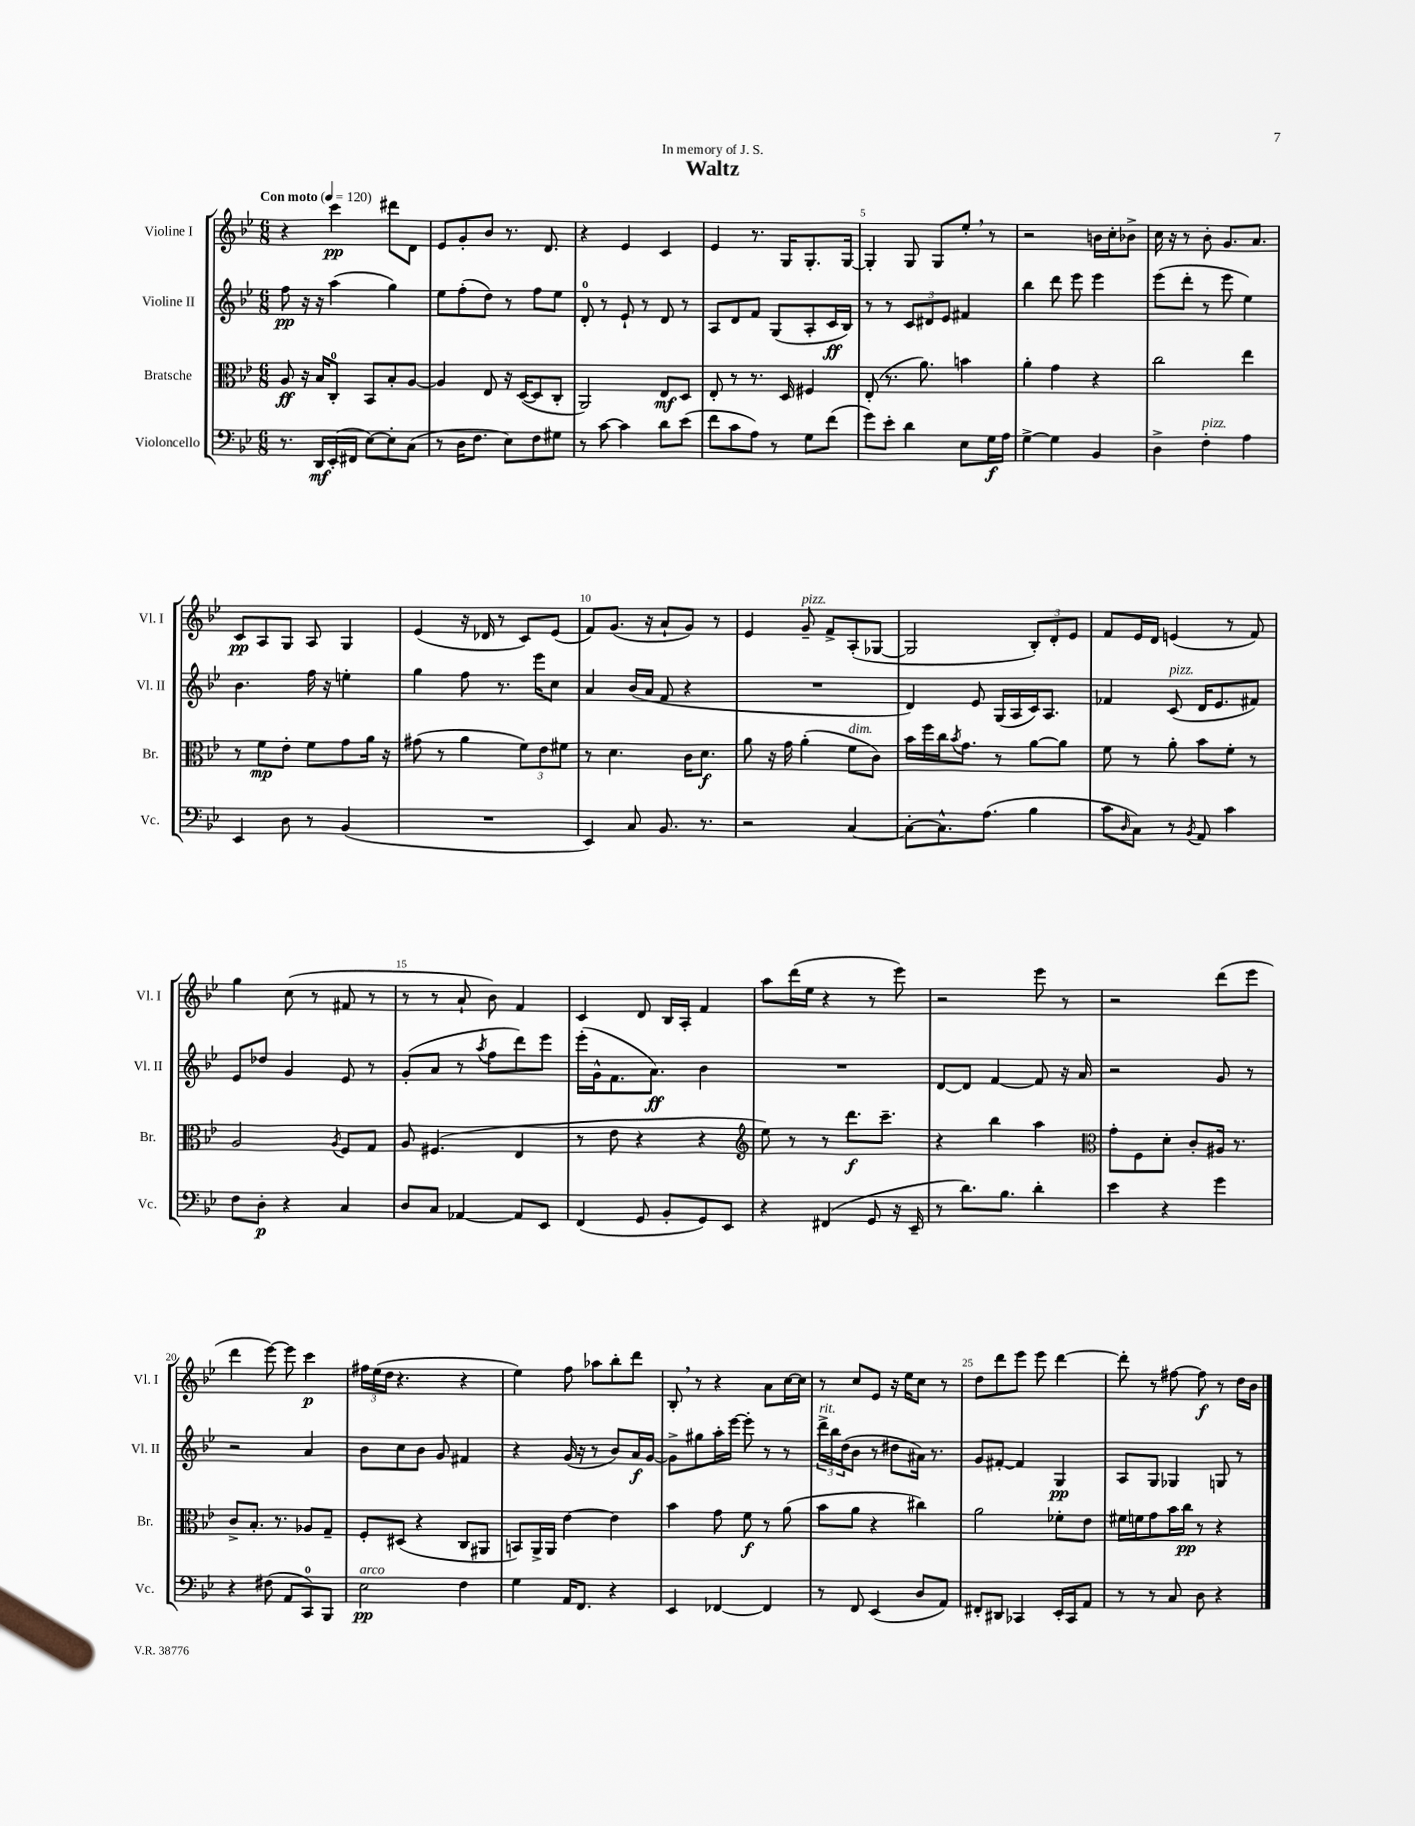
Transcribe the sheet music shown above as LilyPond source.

\header { title = "Waltz" dedication = "In memory of J. S." }
<<
\new StaffGroup <<
\new Staff = "s0" \with { instrumentName = "Violine I" shortInstrumentName = "Vl. I" } {
    \clef treble \key bes \major \numericTimeSignature \time 6/8 \tempo "Con moto" 4 = 120
    r4 c'''4\pp dis'''8 d'8 |
    ees'8 g'8-. bes'8 r8. d'8. |
    r4 ees'4 c'4 |
    ees'4 r8. g16 g8.-. g16~ |
    g4-. g8 g8 ees''8-. \breathe r8 |
    r2 b'16 c''16-. bes'8-> |
    c''16 r16 r8 bes'8-. g'8. a'8. |
    c'8\pp a8 g8 a8 g4 |
    ees'4( r16 des'16 r8 c'8) ees'8( |
    f'8) g'8.( r16 a'8-! g'8) r8 |
    ees'4 g'8--^\markup { \italic "pizz." } f'8-> a8-.( ges8~ |
    ges2 \tuplet 3/2 { bes8-.) d'8-. ees'8 } |
    f'8 ees'16 d'16 e'4( r8 f'8) |
    g''4 c''8( r8 fis'8 r8 |
    r8 r8 a'8-! bes'8) f'4 |
    c'4 d'8 bes16 a16-. f'4 |
    a''8 d'''16( ees''16 r4 r8 ees'''8) |
    r2 ees'''8 r8 |
    r2 d'''8( ees'''8 |
    d'''4 ees'''8~) ees'''8 c'''4\p |
    \tuplet 3/2 { fis''16 ees''16( d''16 } r4. r4 |
    ees''4) f''8 aes''8 bes''8-. d'''8 |
    bes8-. \breathe r8 r4 a'8 c''16~ c''16 |
    r8 c''8 ees'8 r16 ees''16 c''8 r8 |
    d''8 d'''8 ees'''8 ees'''8 d'''4~ |
    d'''8-. r8 fis''8~ fis''8\f r8 d''16 bes'16 \bar "|." |
}
\new Staff = "s1" \with { instrumentName = "Violine II" shortInstrumentName = "Vl. II" } {
    \clef treble \key bes \major \numericTimeSignature \time 6/8
    f''8\pp r16 r16 a''4( g''4) |
    ees''8 f''8-.( d''8) r8 f''8 ees''8 |
    d'8-0-. r8 ees'8-! r8 d'8 r8 |
    a8 d'8 f'8 g8( a8-. c'16\ff bes16) |
    r8 r8 \tuplet 3/2 { c'8 dis'8 ees'8 } fis'4 |
    bes''4 d'''8 ees'''8 ees'''4 |
    ees'''8( d'''8-. r8 ees'''8 ees''4) |
    bes'4. f''16 r16 e''4-. |
    g''4 f''8 r8. ees'''16 c''8 |
    a'4 bes'16( a'16 f'8 r4 |
    R2. |
    d'4) ees'8 g16( a16 c'16) a8. |
    fes'4 c'8^\markup { \italic "pizz." }( d'16 ees'8. fis'8) |
    ees'8 des''8 g'4 ees'8 r8 |
    g'8-.( a'8 r8 \acciaccatura { a''8 } f''8 d'''8) ees'''8 |
    ees'''16-.( g'16-^ f'8. a'8.\ff) bes'4 |
    R2. |
    d'8~ d'8 f'4~ f'8 r16 a'16 |
    r2 g'8 r8 |
    r2 a'4 |
    bes'8 c''8 bes'8 g'8 fis'4 |
    r4 g'16( r16 r8 bes'8) a'16\f g'16~ |
    g'8-> gis''8 a''16-. ees'''16~ ees'''8-. r8 r8 |
    \tuplet 3/2 { d'''16->^\markup { \italic "rit." } bes''16 d''16( } bes'8 r8 dis''8 ais'16) r8. |
    g'8 fis'8~-. fis'4 g4\pp |
    a8 g8 ges4 g8 r8 \bar "|." |
}
\new Staff = "s2" \with { instrumentName = "Bratsche" shortInstrumentName = "Br." } {
    \clef alto \key bes \major \numericTimeSignature \time 6/8
    a8\ff r16 bes16 c8-0-. bes,8 bes8-. a8~ |
    a4 ees8 r16 d16~( d8 c8-. |
    a,2) ees8\mf d8 |
    ees8-. r8 r8. d16 fis4 |
    ees8-.( r8. a'8.) b'4 |
    a'4-. g'4 r4 |
    c''2 ees''4 |
    r8 f'8\mp ees'8-. f'8 g'8 a'16 r16 |
    gis'8( r8 a'4 \tuplet 3/2 { f'8) ees'8 fis'8 } |
    r8 d'4. c'16 d'8.\f |
    a'8 r16 g'16 a'4-.( f'8^\markup { \italic "dim." } c'8) |
    bes'16 f''16 c''16 \acciaccatura { bes'8 } g'8. r8 a'8~ a'8 |
    f'8 r8 a'8-. bes'8 f'8-. r8 |
    a2 \acciaccatura { a8 } f8 g8 |
    a8 fis4.( ees4 |
    r8 ees'8 r4 r4 |
    \clef treble ees''8) r8 r8 d'''8.\f c'''8.-- |
    r4 bes''4 a''4 |
    \clef alto g'8-. f8 d'8-. c'8-. ais16 r8. |
    c'8-> bes8.-. r8. aes8 g8-- |
    f8-. dis8( r4 c8 ais,8 |
    b,8) a,16-> a,16 ees'4~ ees'4 |
    bes'4 g'8 f'8\f r8 a'8( |
    bes'8 a'8 r4 cis''4) |
    a'2 fes'8-. ees'8 |
    fis'16 f'16 g'8 bes'16 c''16\pp r8 r4 \bar "|." |
}
\new Staff = "s3" \with { instrumentName = "Violoncello" shortInstrumentName = "Vc." } {
    \clef bass \key bes \major \numericTimeSignature \time 6/8
    r8. d,16\mf ees,16-.( fis,16 ees8~) ees8-. c8( |
    r8 d16 f8. ees8) f8 gis8 |
    r8 c'8~ c'4 d'8 ees'8( |
    f'8 c'8 a8) r8 g8 f'8( |
    g'8) ees'8-. d'4 ees8 g16\f a16 |
    g4~-> g4 bes,4 |
    d4-> f4-.^\markup { \italic "pizz." } a4 |
    ees,4 d8 r8 bes,4( |
    R2. |
    ees,4) c8 bes,8. r8. |
    r2 c4~ |
    c8~-. c8.-^ a8.( bes4 |
    c'8 \grace { d16 } c8) r8 \acciaccatura { bes,8 } a,8 c'4 |
    f8 d8-.\p r4 c4 |
    d8 c8 aes,4~ aes,8 ees,8 |
    f,4( g,8 bes,8-. g,8) ees,8 |
    r4 fis,4( g,8 r16 ees,16-- |
    r8 d'8.) bes8. d'4-. |
    ees'4 r4 g'4 |
    r4 fis8( a,8 c,8-0) bes,,8 |
    ees2\pp^\markup { \italic "arco" } f4 |
    g4 a,16 f,8. r4 |
    ees,4 fes,4~ fes,4 |
    r8 f,8 ees,4( d8 a,8) |
    fis,8-. dis,8 ces,4 ees,16-. ces,16 a,8 |
    r8 r8 c8 d8 r4 \bar "|." |
}
>>
>>
\layout { \context { \Score \override BarNumber.break-visibility = ##(#f #t #t) barNumberVisibility = #(every-nth-bar-number-visible 5) } }
